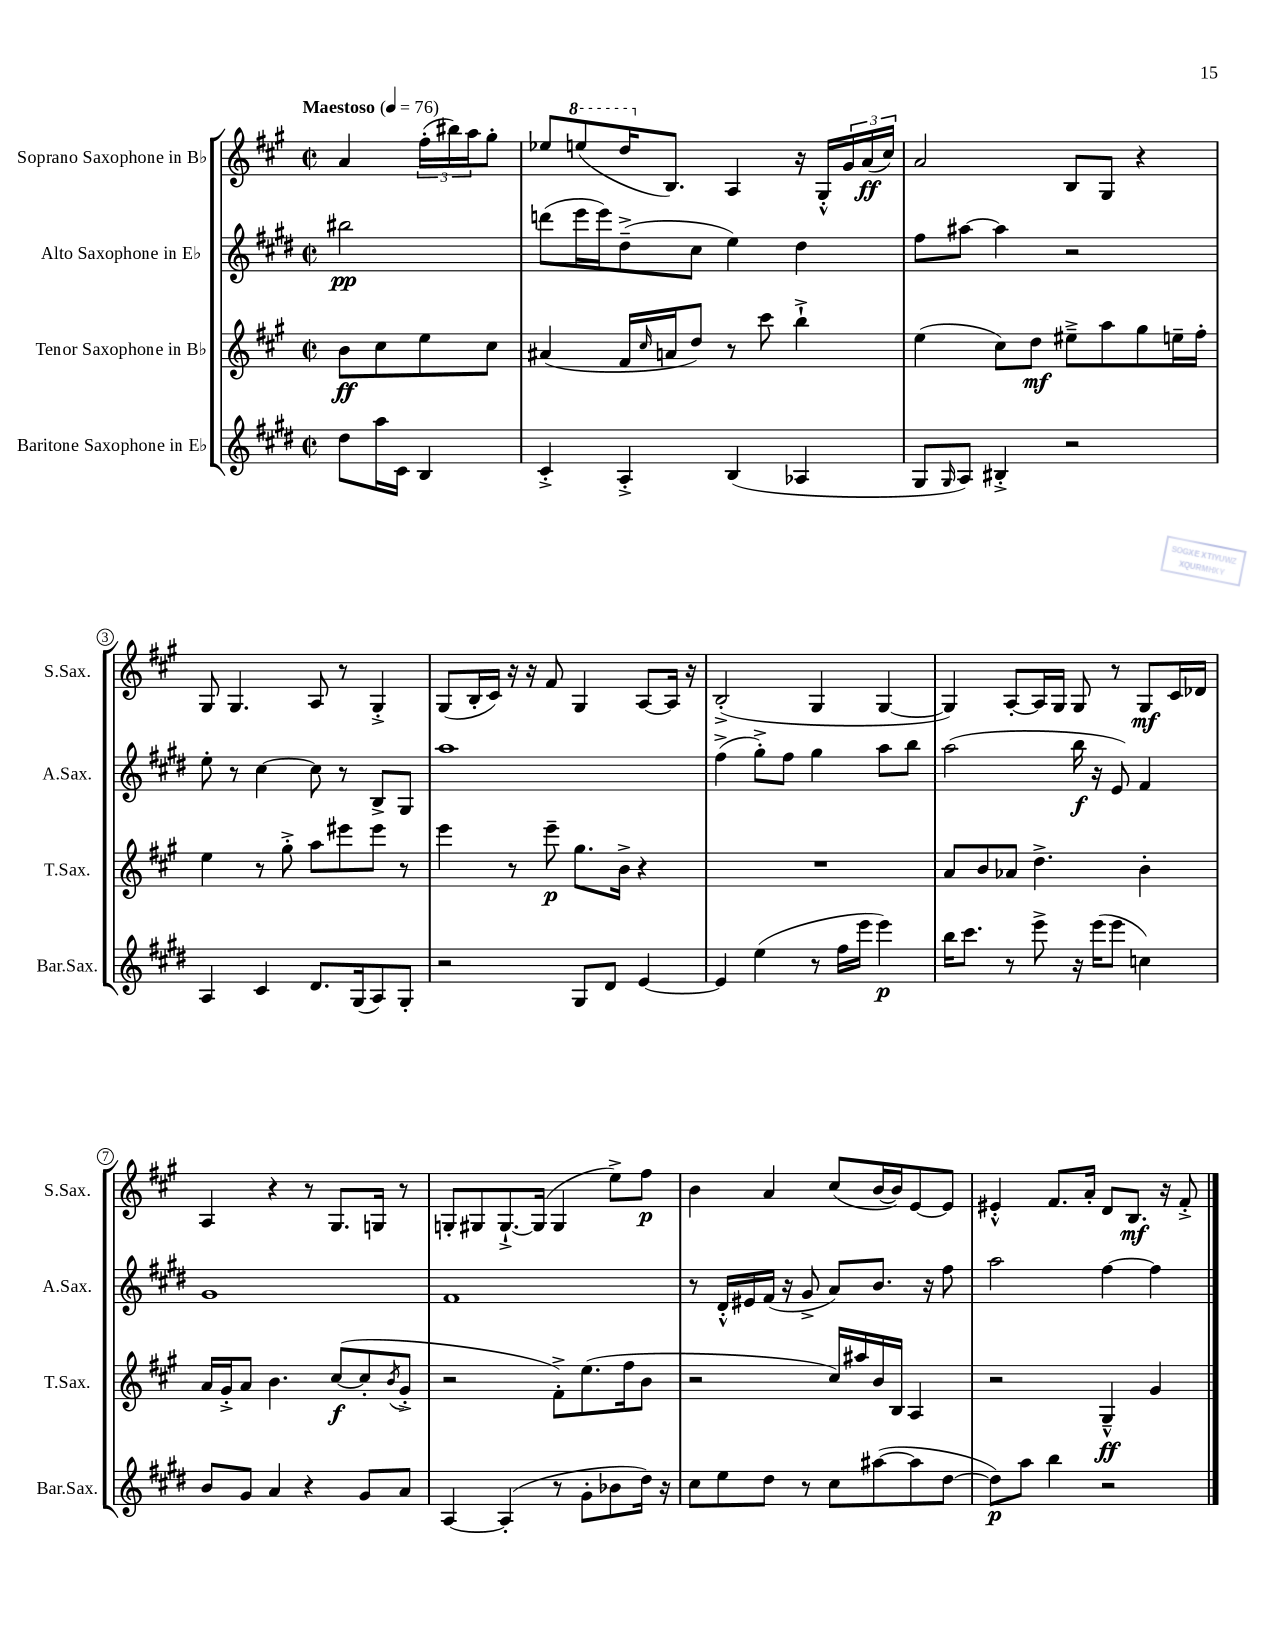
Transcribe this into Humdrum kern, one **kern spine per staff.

**kern	**kern	**kern	**kern
*staff4	*staff3	*staff2	*staff1
*clefG2	*clefG2	*clefG2	*clefG2
*k[f#c#g#d#]	*k[f#c#g#]	*k[f#c#g#d#]	*k[f#c#g#]
*M2/2	*M2/2	*M2/2	*M2/2
*met(c|)	*met(c|)	*met(c|)	*met(c|)
*MM76	*MM76	*MM76	*MM76
8dd#\L	8b\L	2bb#\	4a/
16aa\L	8cc#\	.	.
16c#\JJ	.	.	.
4B/	8ee\	.	(24ff#'\LL
.	.	.	24bb#\)
.	.	.	24aa\J
.	8cc#\J	.	8gg#'\J
=	=	=	=
4c#'^/	(4a#/	(8ddd\L	8ee-/L
.	.	16eee\L	(8eee/
.	.	16eee\J)	.
4A'^/	16f#/LL	(8dd#~^\	16ddd/K
.	16qqcc#/	.	.
.	16a/J	.	8.B/J)
.	8dd/J)	8cc#\J	.
(4B/	8r	4ee\)	4A/
.	8ccc#\	.	.
4A-/	4bb`^\	4dd#\	16r
.	.	.	16G#'^^/LL
.	.	.	24g#/
.	.	.	(24a/
.	.	.	24cc#/JJ)
=	=	=	=
8G#/L	(4ee\	8ff#\L	2a/
16qqG#/	.	.	.
8A/J)	.	[8aa#\J	.
4B#'^/	8cc#\L)	4aa#\]	.
.	8dd\J	.	.
2r	8ee#~^\L	2r	8B/L
.	8aa\	.	8G#/J
.	8gg#\	.	4r
.	16ee~\L	.	.
.	16ff#'\JJ	.	.
=	=	=	=
4A/	4ee\	8ee'\	8G#/
.	.	8r	4.G#/
4c#/	8r	[4cc#\	.
.	8gg#'^\	.	.
8.d#/L	8aa\L	8cc#\]	8A/
.	8eee#\	8r	8r
(16G#/k	.	.	.
8A/)	8eee#\J	8B^/L	4G#'^/
8G#'/J	8r	8G#/J	.
=	=	=	=
2r	4eee\	1aa	(8G#/L
.	.	.	16B'/L
.	.	.	16c#/JJ)
.	8r	.	16r
.	.	.	16r
.	8eee~\	.	8f#/
8G#/L	8.gg#\L	.	4G#/
8d#/J	.	.	.
.	16b^\Jk	.	.
[4e/	4r	.	[8A/L
.	.	.	16A/]Jk
.	.	.	16r
=	=	=	=
4e/]	1r	(4ff#^\	(2B'^/
(4ee\	.	8gg#'^\L)	.
.	.	8ff#\J	.
8r	.	4gg#\	4G#/
16ff#\LL	.	.	.
16eee\JJ	.	.	.
4eee\)	.	8aa\L	[4G#/
.	.	8bb\J	.
=	=	=	=
16bb\LK	8a/L	(2aa\	4G#/])
8.ccc#\J	.	.	.
.	8b/	.	.
8r	8a-/J	.	[8A'/L
8eee^\	4.dd^\	.	16A/]L
.	.	.	16G#/JJ
16r	.	16bb\	8G#/
(16eee\LK	.	16r	.
8eee\J	.	8e/)	8r
4cc\)	4b'\	4f#/	8G#/L
.	.	.	16c#/L
.	.	.	16d-/JJ
=	=	=	=
8b/L	16a/LL	1g#	4A/
.	16g#'^/J	.	.
8g#/J	8a/J	.	.
4a/	4.b\	.	4r
4r	.	.	8r
.	([8cc#/L	.	8.G#/L
8g#/L	8cc#'/]	.	.
.	.	.	16G/Jk
.	8qb/	.	.
8a/J	8g#'^/J	.	8r
=	=	=	=
[4A/	2r	1f#	8G'/L
.	.	.	8G#/
(4A'/]	.	.	[8.G#`^/
.	.	.	(16G#/]Jk
8r	8f#'^\L)	.	4G#/
8g#'\L	(8.ee\	.	.
8b-\	.	.	8ee^\L)
.	16ff#\k	.	.
16dd#\Jk)	8b\J	.	8ff#\J
16r	.	.	.
=	=	=	=
8cc#\L	2r	8r	4b\
8ee\	.	16d#'^^/LL	.
.	.	16e#/	.
8dd#\J	.	(16f#/JJ	4a/
.	.	16r	.
8r	.	8g#^/	.
8cc#\L	16cc#/LL)	8a/L)	(8cc#/L
.	16aa#/	.	.
([8aa#\	16b/	8.b/J	[16b/L
.	16B/JJ	.	16b/]J)
8aa#\]	4A/	.	[8e/
.	.	16r	.
[8dd#\J	.	8ff#\	8e/]J
=	=	=	=
8dd#\]L)	2r	2aa\	4e#'^^/
8aa\J	.	.	.
4bb\	.	.	8.f#/L
.	.	.	16a'/Jk
2r	4G#~^^/	[4ff#\	8d/L
.	.	.	8.B/J
.	4g#/	4ff#\]	.
.	.	.	16r
.	.	.	8f#'^/
==	==	==	==
*-	*-	*-	*-
